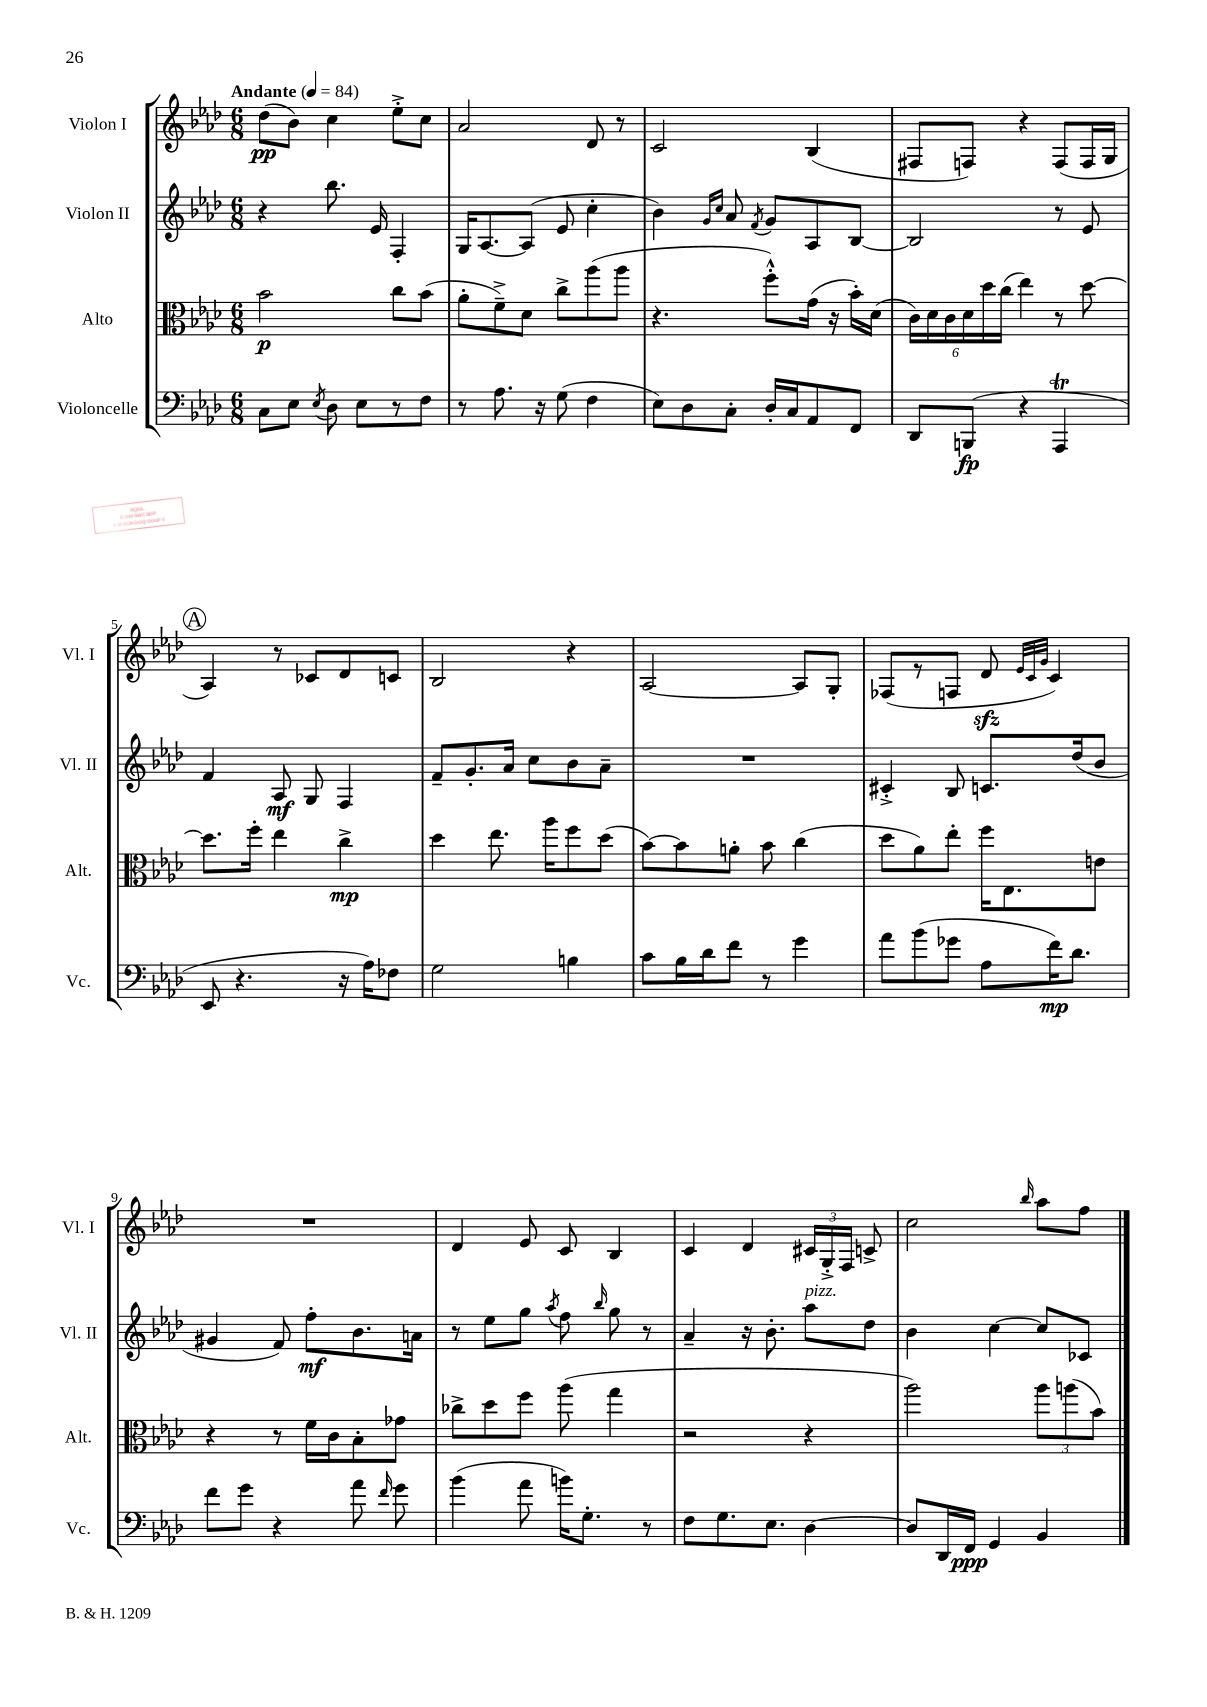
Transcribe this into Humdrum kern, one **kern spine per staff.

**kern	**dynam	**kern	**dynam	**kern	**dynam	**kern	**dynam
*part4	*part4	*part3	*part3	*part2	*part2	*part1	*part1
*staff4	*staff4	*staff3	*staff3	*staff2	*staff2	*staff1	*staff1
*I"Violoncelle	*	*I"Alto	*	*I"Violon II	*	*I"Violon I	*
*I'Vc.	*	*I'Alt.	*	*I'Vl. II	*	*I'Vl. I	*
*clefF4	*	*clefC3	*	*clefG2	*	*clefG2	*
*k[b-e-a-d-]	*	*k[b-e-a-d-]	*	*k[b-e-a-d-]	*	*k[b-e-a-d-]	*
*M6/8	*	*M6/8	*	*M6/8	*	*M6/8	*
*MM84	*	*MM84	*	*MM84	*	*MM84	*
=1	=1	=1	=1	=1	=1	=1	=1
!	!	!	!	!	!	!LO:TX:a:B:t=Andante	!
8C\L	.	2b-\	p	4r	.	(8dd-\L	pp
8E-\J	.	.	.	.	.	8b-\J)	.
8qE-/	.	.	.	.	.	.	.
8D-\	.	.	.	8.bb-\	.	4cc\	.
8E-\L	.	.	.	.	.	.	.
.	.	.	.	16e-/	.	.	.
8r	.	8cc\L	.	4F'/	.	8ee-'^\L	.
8F\J	.	(8b-\J	.	.	.	8cc\J	.
=2	=2	=2	=2	=2	=2	=2	=2
8r	.	8a-'\L	.	16G/KL	.	2a-/	.
.	.	.	.	[8.A-/	.	.	.
8.A-\	.	8f~^\)	.	.	.	.	.
.	.	8d-\J	.	(8A-/J]	.	.	.
16r	.	.	.	.	.	.	.
(8G\	.	8cc^\L	.	8e-/	.	.	.
4F\	.	(8aa-\	.	4cc'\	.	8d-/	.
.	.	8aa-\J	.	.	.	8r	.
=3	=3	=3	=3	=3	=3	=3	=3
8E-\L)	.	4.r	.	4b-\)	.	2c/	.
8D-\	.	.	.	.	.	.	.
.	.	.	.	16qqg/LL	.	.	.
.	.	.	.	16qqcc/JJ	.	.	.
8C'\J	.	.	.	8a-/	.	.	.
.	.	.	.	8qf/	.	.	.
16D-'/LL	.	8ff'^^\L)	.	8g/L	.	.	.
16C/J	.	.	.	.	.	.	.
8AA-/	.	(16g\Jk	.	8A-/	.	(4B-/	.
.	.	16r	.	.	.	.	.
8FF/J	.	16b-'\LL)	.	[8B-/J	.	.	.
.	.	(16d-\JJ	.	.	.	.	.
=4	=4	=4	=4	=4	=4	=4	=4
8DD-/L	.	24c\LL)	.	2B-/]	.	8F#X/L	.
.	.	24d-\	.	.	.	.	.
.	.	24c\	.	.	.	.	.
(8BBBn/J	fp	24d-\	.	.	.	8Fn/J)	.
.	.	24dd-\	.	.	.	.	.
.	.	(24cc\JJ	.	.	.	.	.
4r	.	4ee-\)	.	.	.	4r	.
4AAA-T/	.	8r	.	8r	.	(8F/L	.
.	.	[8dd-\	.	8e-/	.	16F/L	.
.	.	.	.	.	.	16G/JJ	.
!!LO:LB:g=z
!!LO:REH:place=s1:t=A
=5	=5	=5	=5	=5	=5	=5	=5
8EE-/	.	8.dd-\L]	.	4f/	.	4A-/)	.
4.r	.	.	.	.	.	.	.
.	.	16ff'\Jk	.	.	.	.	.
.	.	4ee-\	.	8A-/	mf	8r	.
.	.	.	.	8G/	.	8c-X/L	.
16r	.	4cc^\	mp	4F/	.	8d-/	.
16A-\KL)	.	.	.	.	.	.	.
8F-X\J	.	.	.	.	.	8cn/J	.
=6	=6	=6	=6	=6	=6	=6	=6
2G\	.	4dd-\	.	8f~/L	.	2B-/	.
.	.	.	.	8.g'/	.	.	.
.	.	8.ee-\	.	.	.	.	.
.	.	.	.	16a-/Jk	.	.	.
.	.	.	.	8cc\L	.	.	.
.	.	16aa-\KL	.	.	.	.	.
4Bn\	.	8ff\	.	8b-\	.	4r	.
.	.	(8dd-\J	.	8a-~\J	.	.	.
=7	=7	=7	=7	=7	=7	=7	=7
8c\L	.	[8b-\L)	.	2.r	.	[2A-/	.
16B-\L	.	8b-\]	.	.	.	.	.
16d-\J	.	.	.	.	.	.	.
8f\J	.	8an'\J	.	.	.	.	.
8r	.	8b-\	.	.	.	.	.
4g\	.	(4cc\	.	.	.	8A-/L]	.
.	.	.	.	.	.	8G'/J	.
=8	=8	=8	=8	=8	=8	=8	=8
8a-\L	.	8dd-\L	.	4c#X'^/	.	(8F-X/L	.
(8b-\	.	8a-\)	.	.	.	8r	.
8g-X\J	.	8ee-'\J	.	8B-/	.	8Fn/J	.
8A-\L	.	16ff\KL	.	8.cn/L	.	8d-zz/	.
.	.	8.E-\	.	.	.	.	.
.	.	.	.	.	.	32qqe-/LLL	.
.	.	.	.	.	.	32qqc/	.
.	.	.	.	.	.	32qqg/JJJ	.
16f\K)	mp	.	.	.	.	4c/)	.
8.d-\J	.	.	.	(16dd-/k	.	.	.
.	.	8en\J	.	8b-/J	.	.	.
!!LO:LB:g=z
=9	=9	=9	=9	=9	=9	=9	=9
8f\L	.	4r	.	4g#X/	.	2.r	.
8g\J	.	.	.	.	.	.	.
4r	.	8r	.	8f/)	.	.	.
.	.	16f\LL	.	8ff'\L	mf	.	.
.	.	16c\J	.	.	.	.	.
8a-\	.	8B-'\	.	8.b-\	.	.	.
16qqf/	.	.	.	.	.	.	.
8g\	.	8g-X\J	.	.	.	.	.
.	.	.	.	16an\Jk	.	.	.
=10	=10	=10	=10	=10	=10	=10	=10
(4b-\	.	8cc-X^\L	.	8r	.	4d-/	.
.	.	8dd-\	.	8ee-\L	.	.	.
8a-\	.	8ff\J	.	8gg\J	.	8e-/	.
.	.	.	.	8qaa-/	.	.	.
16bn\KL)	.	(8aa-\	.	8ff\	.	8c/	.
8.G'\J	.	.	.	.	.	.	.
.	.	.	.	16qqbb-/	.	.	.
.	.	4gg\	.	8gg\	.	4B-/	.
8r	.	.	.	8r	.	.	.
=11	=11	=11	=11	=11	=11	=11	=11
8F\L	.	2r	.	4a-~/	.	4c/	.
8.G\	.	.	.	.	.	.	.
.	.	.	.	16r	.	4d-/	.
8.E-\J	.	.	.	8.b-'\	.	.	.
!	!	!	!	!LO:TX:a:i:t=pizz.	!	!	!
[4D-\	.	4r	.	8aa-\L	.	24c#X/LL	.
.	.	.	.	.	.	24G'^/	.
.	.	.	.	.	.	24F/JJ	.
.	.	.	.	8dd-\J	.	8cn^/	.
=12	=12	=12	=12	=12	=12	=12	=12
8D-/L]	.	2aa-\)	.	4b-\	.	2cc\	.
16DD-/L	.	.	.	.	.	.	.
16FF/JJ	ppp	.	.	.	.	.	.
4GG/	.	.	.	[4cc\	.	.	.
.	.	.	.	.	.	16qqbb-/	.
4BB-/	.	12aa-\L	.	8cc/L]	.	8aa-\L	.
.	.	(12aan\	.	.	.	.	.
.	.	.	.	8c-X/J	.	8ff\J	.
.	.	12b-\J)	.	.	.	.	.
==	==	==	==	==	==	==	==
*-	*-	*-	*-	*-	*-	*-	*-
